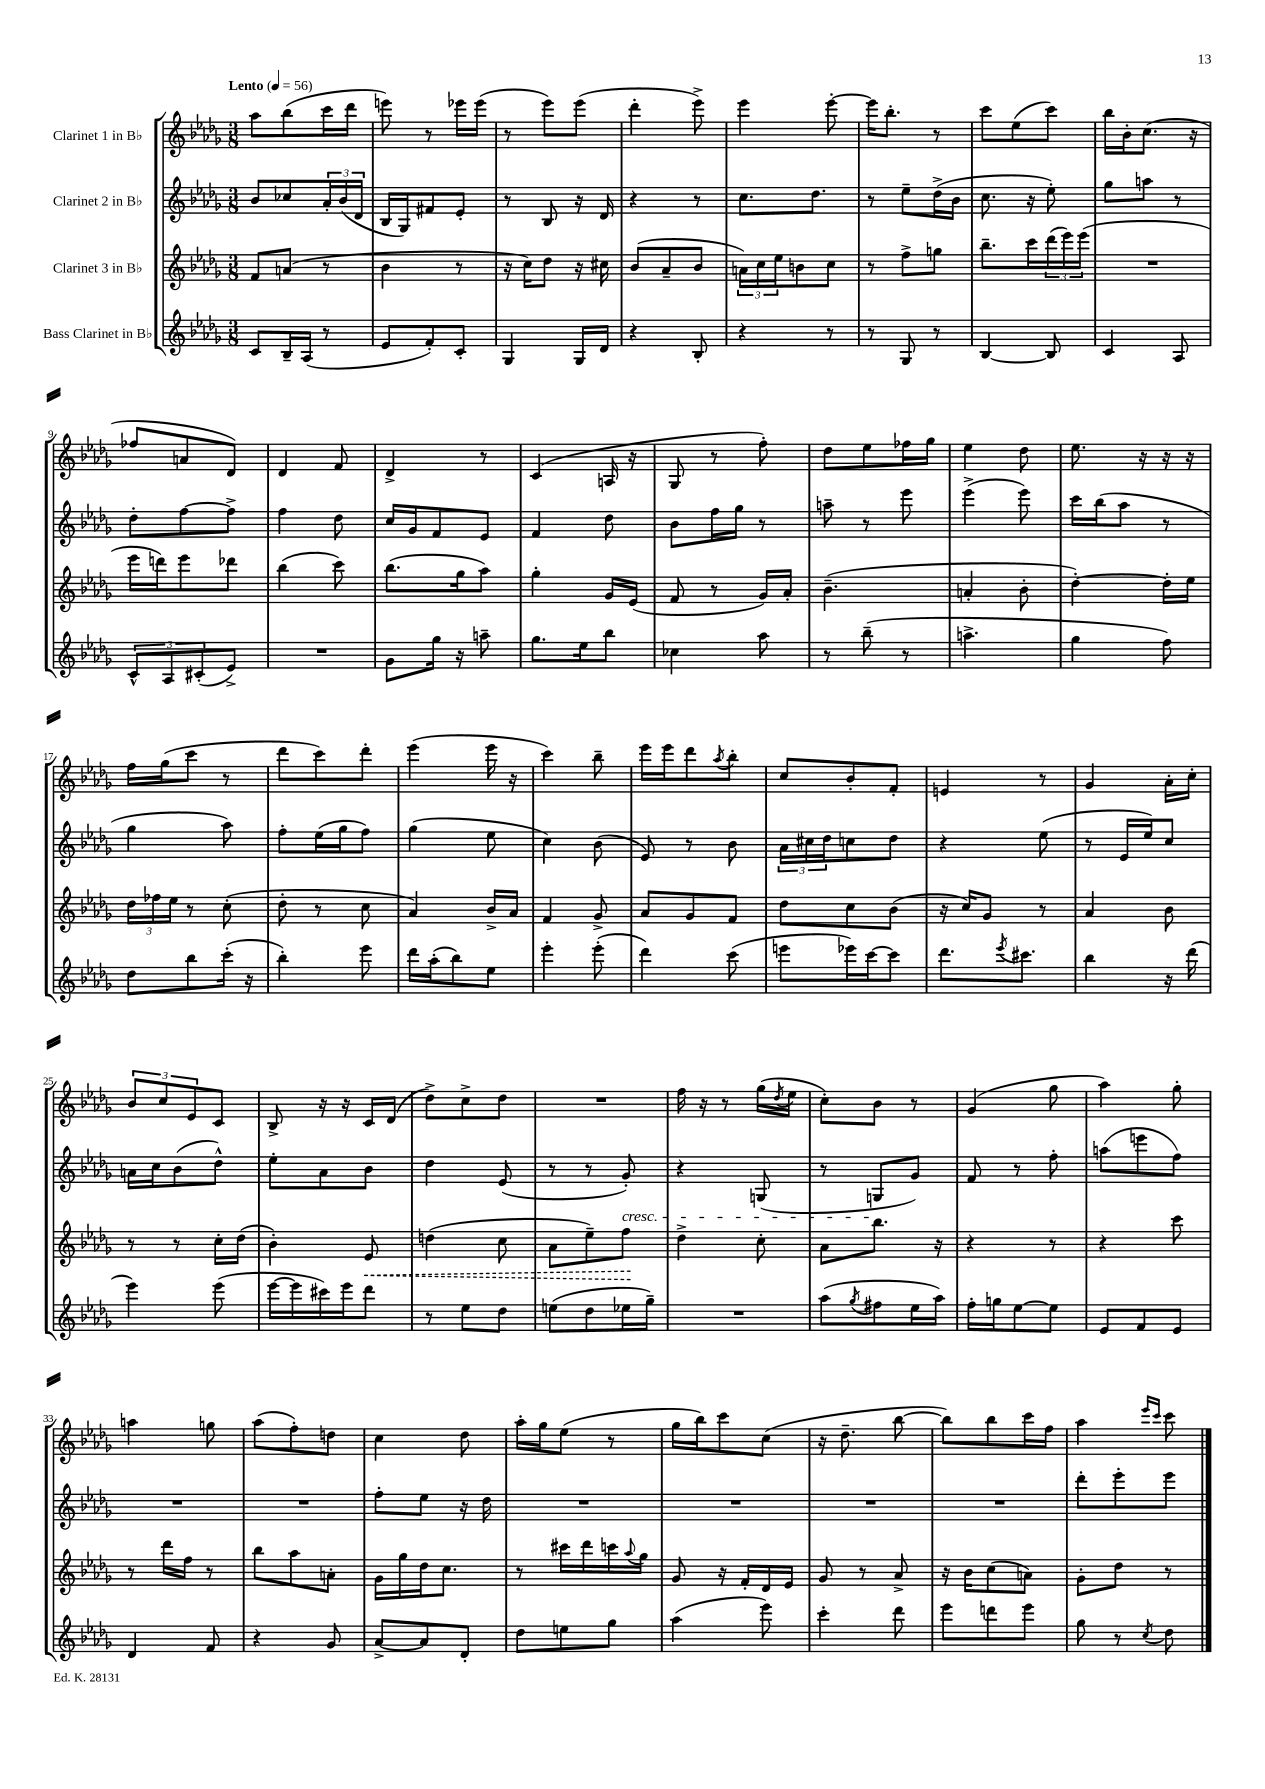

**kern	**kern	**dynam	**kern	**kern
*part4	*part3	*part3	*part2	*part1
*staff4	*staff3	*staff3	*staff2	*staff1
*I"Bass Clarinet in B♭	*I"Clarinet 3 in B♭	*	*I"Clarinet 2 in B♭	*I"Clarinet 1 in B♭
*clefG2	*clefG2	*	*clefG2	*clefG2
*k[b-e-a-d-g-]	*k[b-e-a-d-g-]	*	*k[b-e-a-d-g-]	*k[b-e-a-d-g-]
*M3/8	*M3/8	*	*M3/8	*M3/8
*MM56	*MM56	*	*MM56	*MM56
=1	=1	=1	=1	=1
!	!	!	!	!LO:TX:a:B:t=Lento
8c/L	8f/L	.	8b-/L	8aa-\L
16B-~/L	(8an/J	.	8cc-X/	(8bb-\
(16A-/JJ	.	.	.	.
8r	8r	.	24a-'/L	16ccc\L
.	.	.	(24b-/	.
.	.	.	.	16ddd-\JJ
.	.	.	24d-/JJ	.
=2	=2	=2	=2	=2
8e-/L	4b-\	.	16B-/LL	8eeen\)
.	.	.	16G-/J)	.
8f'/)	.	.	8f#X/	8r
8c'/J	8r	.	8e-'/J	16eee-X\LL
.	.	.	.	(16eee-\JJ
=3	=3	=3	=3	=3
4G-/	16r	.	8r	8r
.	16cc\KL)	.	.	.
.	8dd-\J	.	8B-/	8eee-\L)
16G-/LL	16r	.	16r	(8eee-\J
16d-/JJ	16cc#X\	.	16d-/	.
=4	=4	=4	=4	=4
4r	(8b-/L	.	4r	4ddd-'\
.	8a-~/	.	.	.
8B-'/	8b-/J	.	8r	8eee-^\)
=5	=5	=5	=5	=5
4r	24an\LL)	.	8.cc\L	4eee-\
.	24cc\	.	.	.
.	24ee-\J	.	.	.
.	8bn\	.	.	.
.	.	.	8.dd-\J	.
8r	8cc\J	.	.	[8eee-'\
=6	=6	=6	=6	=6
8r	8r	.	8r	16eee-\KL]
.	.	.	.	8.bb-'\J
8G-/	8ff^\L	.	8ee-~\L	.
8r	8ggn\J	.	(16dd-^\L	8r
.	.	.	16b-\JJ	.
=7	=7	=7	=7	=7
[4B-/	8.bb-~\L	.	8.cc\	8ccc\L
.	.	.	.	(8ee-\
.	16ccc\L	.	16r	.
8B-/]	(24ddd-\	.	8ee-'\)	8ccc\J)
.	24eee-\)	.	.	.
.	(24eee-\JJ	.	.	.
=8	=8	=8	=8	=8
4c/	4.r	.	8gg-\L	16bb-\LL
.	.	.	.	16b-'\J
.	.	.	8aan\J	(8.cc\J
8A-/	.	.	8r	.
.	.	.	.	16r
!!LO:LB:g=z
=9	=9	=9	=9	=9
12c^^/L	16eee-\LL	.	8dd-'\L	8ff-X/L
.	16dddn\J)	.	.	.
12A-/	.	.	.	.
.	8eee-\	.	[8ff\	8an/
(12c#X'/	.	.	.	.
8e-^/J)	8ddd-X\J	.	8ff^\J]	8d-/J)
=10	=10	=10	=10	=10
4.r	(4bb-\	.	4ff\	4d-/
.	8ccc\)	.	8dd-\	8f/
=11	=11	=11	=11	=11
8g-\L	(8.bb-\L	.	16cc/LL	4d-^/
.	.	.	16g-/J	.
16gg-\Jk	.	.	8f/	.
16r	16gg-\k	.	.	.
8aan~\	8aa-\J)	.	8e-/J	8r
=12	=12	=12	=12	=12
8.gg-\L	4gg-'\	.	4f/	(4c/
16ee-\k	.	.	.	.
8bb-\J	16g-/LL	.	8dd-\	16An/
.	(16e-/JJ	.	.	16r
=13	=13	=13	=13	=13
4cc-X\	8f/	.	8b-\L	8G-/
.	8r	.	16ff\L	8r
.	.	.	16gg-\JJ	.
8aa-\	16g-/LL)	.	8r	8ff'\)
.	16a-'/JJ	.	.	.
=14	=14	=14	=14	=14
8r	(4.b-~\	.	8aan~\	8dd-\L
(8bb-~\	.	.	8r	8ee-\
8r	.	.	8eee-\	16ff-X\L
.	.	.	.	16gg-\JJ
=15	=15	=15	=15	=15
4.aan^\	4an'/	.	(4eee-^\	4ee-\
.	8b-'\	.	8eee-\)	8dd-\
=16	=16	=16	=16	=16
4gg-\	[4dd-'\)	.	16ccc\LL	8.ee-\
.	.	.	(16bb-\J	.
.	.	.	8aa-\J	.
.	.	.	.	16r
8ff\)	16dd-'\LL]	.	8r	16r
.	16ee-\JJ	.	.	16r
!!LO:LB:g=z
=17	=17	=17	=17	=17
8dd-\L	24dd-\LL	.	4gg-\	16ff\LL
.	24ff-X\	.	.	.
.	.	.	.	(16gg-\J
.	24ee-\JJ	.	.	.
8bb-\	8r	.	.	8ccc\J
(16ccc'\Jk	(8cc'\	.	8aa-\)	8r
16r	.	.	.	.
=18	=18	=18	=18	=18
4bb-'\)	8dd-'\	.	8ff'\L	8ddd-\L
.	8r	.	(16ee-\L	8ccc\)
.	.	.	16gg-\J	.
8eee-\	8cc\	.	8ff\J)	8ddd-'\J
=19	=19	=19	=19	=19
16ddd-\LL	4a-/)	.	(4gg-\	(4eee-\
(16aa-'\J	.	.	.	.
8bb-\)	.	.	.	.
8ee-\J	16b-^/LL	.	8ee-\	16eee-\
.	16a-/JJ	.	.	16r
=20	=20	=20	=20	=20
4eee-'\	4f/	.	4cc\)	4ccc\)
(8eee-'\	8g-^/	.	(8b-\	8bb-~\
=21	=21	=21	=21	=21
4ddd-\)	8a-/L	.	8e-/)	16eee-\LL
.	.	.	.	16eee-\J
.	8g-/	.	8r	8ddd-\
.	.	.	.	8qaa-/
(8ccc\	8f/J	.	8b-\	8bb-'\J
=22	=22	=22	=22	=22
8eeen\L	8dd-\L	.	24a-\LL	8cc/L
.	.	.	24cc#X\	.
.	.	.	24dd-\J	.
16eee-X\L)	8cc\	.	8ccn\	8b-'/
[16ccc\J	.	.	.	.
8ccc\J]	(8b-\J	.	8dd-\J	8f'/J
=23	=23	=23	=23	=23
8.ddd-\L	16r	.	4r	4en/
.	16cc/KL)	.	.	.
.	8g-/J	.	.	.
8qeee-/	.	.	.	.
8.ccc#X\J	.	.	.	.
.	8r	.	(8ee-\	8r
=24	=24	=24	=24	=24
4bb-\	4a-/	.	8r	4g-/
.	.	.	16e-/LL	.
.	.	.	16ee-/J)	.
16r	8b-\	.	8cc/J	16a-'\LL
(16ddd-\	.	.	.	16cc'\JJ
!!LO:LB:g=z
=25	=25	=25	=25	=25
4eee-\)	8r	.	16an\LL	12b-/L
.	.	.	16cc\J	.
.	.	.	.	12cc/
.	8r	.	(8b-\	.
.	.	.	.	12e-/
(8eee-\	16cc'\LL	.	8dd-^^\J)	8c/J
.	(16dd-\JJ	.	.	.
=26	=26	=26	=26	=26
[16eee-\LL	4b-'\)	.	8ee-'\L	8B-^/
16eee-\]	.	.	.	.
16ccc#X\)	.	.	8a-\	16r
16eee-\J	.	.	.	16r
!	!	!LO:HP:b	!	!
8ddd-\J	8e-/	<	8b-\J	16c/LL
.	.	.	.	(16d-/JJ
=27	=27	=27	=27	=27
8r	(4ddn\	.	4dd-\	8dd-^\L)
8ee-\L	.	.	.	8cc^\
8dd-\J	8cc\	.	(8e-/	8dd-\J
=28	=28	=28	=28	=28
(8een\L	8a-\L	.	8r	4.r
8dd-\	8ee-~\)	.	8r	.
!	!	!	!LO:TX:b:i:t=cresc.	!
16ee-X\L	8ff\J	.	8g-'/)	.
16gg-~\JJ)	.	.	.	.
.	.	[	.	.
=29	=29	=29	=29	=29
4.r	4dd-^\	.	4r	16ff\
.	.	.	.	16r
.	.	.	.	8r
.	8cc'\	.	(8Gn/	(16gg-\LL
.	.	.	.	8qdd-/
.	.	.	.	16ee-\JJ
=30	=30	=30	=30	=30
(8aa-\L	8a-\L	.	8r	8cc'\L)
8qgg-/	.	.	.	.
8ff#X\	8.bb-\J	.	8Gn/L	8b-\J
16ee-\L	.	.	8g-/J)	8r
16aa-\JJ)	16r	.	.	.
=31	=31	=31	=31	=31
16ff'\LL	4r	.	8f/	(4g-/
16ggn\J	.	.	.	.
[8ee-\	.	.	8r	.
8ee-\J]	8r	.	8ff'\	8gg-\
=32	=32	=32	=32	=32
8e-/L	4r	.	(8aan\L	4aa-\)
8f/	.	.	8eeen\	.
8e-/J	8ccc\	.	8ff\J)	8gg-'\
!!LO:LB:g=z
=33	=33	=33	=33	=33
4d-/	8r	.	4.r	4aan\
.	16ddd-\LL	.	.	.
.	16ff\JJ	.	.	.
8f/	8r	.	.	8ggn\
=34	=34	=34	=34	=34
4r	8bb-\L	.	4.r	(8aa-\L
.	8aa-\	.	.	8ff'\)
8g-/	8an'\J	.	.	8ddn\J
=35	=35	=35	=35	=35
[8a-^/L	16g-\LL	.	8ff'\L	4cc\
.	16gg-\	.	.	.
8a-/]	16dd-\J	.	8ee-\J	.
.	8.cc\J	.	.	.
8d-'/J	.	.	16r	8dd-\
.	.	.	16dd-\	.
=36	=36	=36	=36	=36
8dd-\L	8r	.	4.r	16aa-'\LL
.	.	.	.	16gg-\J
8een\	16ccc#X\LL	.	.	(8ee-\J
.	16ddd-\	.	.	.
8gg-\J	16cccn\	.	.	8r
.	8qqaa-/	.	.	.
.	16gg-\JJ	.	.	.
=37	=37	=37	=37	=37
(4aa-\	8g-/	.	4.r	16gg-\LL
.	.	.	.	16bb-\J)
.	16r	.	.	8ccc\
.	16f'/LL	.	.	.
8eee-\)	16d-/	.	.	(8cc\J
.	16e-/JJ	.	.	.
=38	=38	=38	=38	=38
4ccc'\	8g-/	.	4.r	16r
.	.	.	.	8.dd-~\
.	8r	.	.	.
8ddd-\	8a-^/	.	.	[8bb-\
=39	=39	=39	=39	=39
8eee-\L	16r	.	4.r	8bb-\L])
.	16b-\KL	.	.	.
8dddn\	(8cc\	.	.	8bb-\
8eee-\J	8an\J)	.	.	16ccc\L
.	.	.	.	16ff\JJ
=40	=40	=40	=40	=40
8gg-\	8g-'\L	.	8ddd-'\L	4aa-\
8r	8dd-\J	.	8eee-'\	.
.	.	.	.	16qqeee-/LL
8qcc/	.	.	.	16qqccc/JJ
8dd-\	8r	.	8eee-\J	8ccc\
==	==	==	==	==
*-	*-	*-	*-	*-
